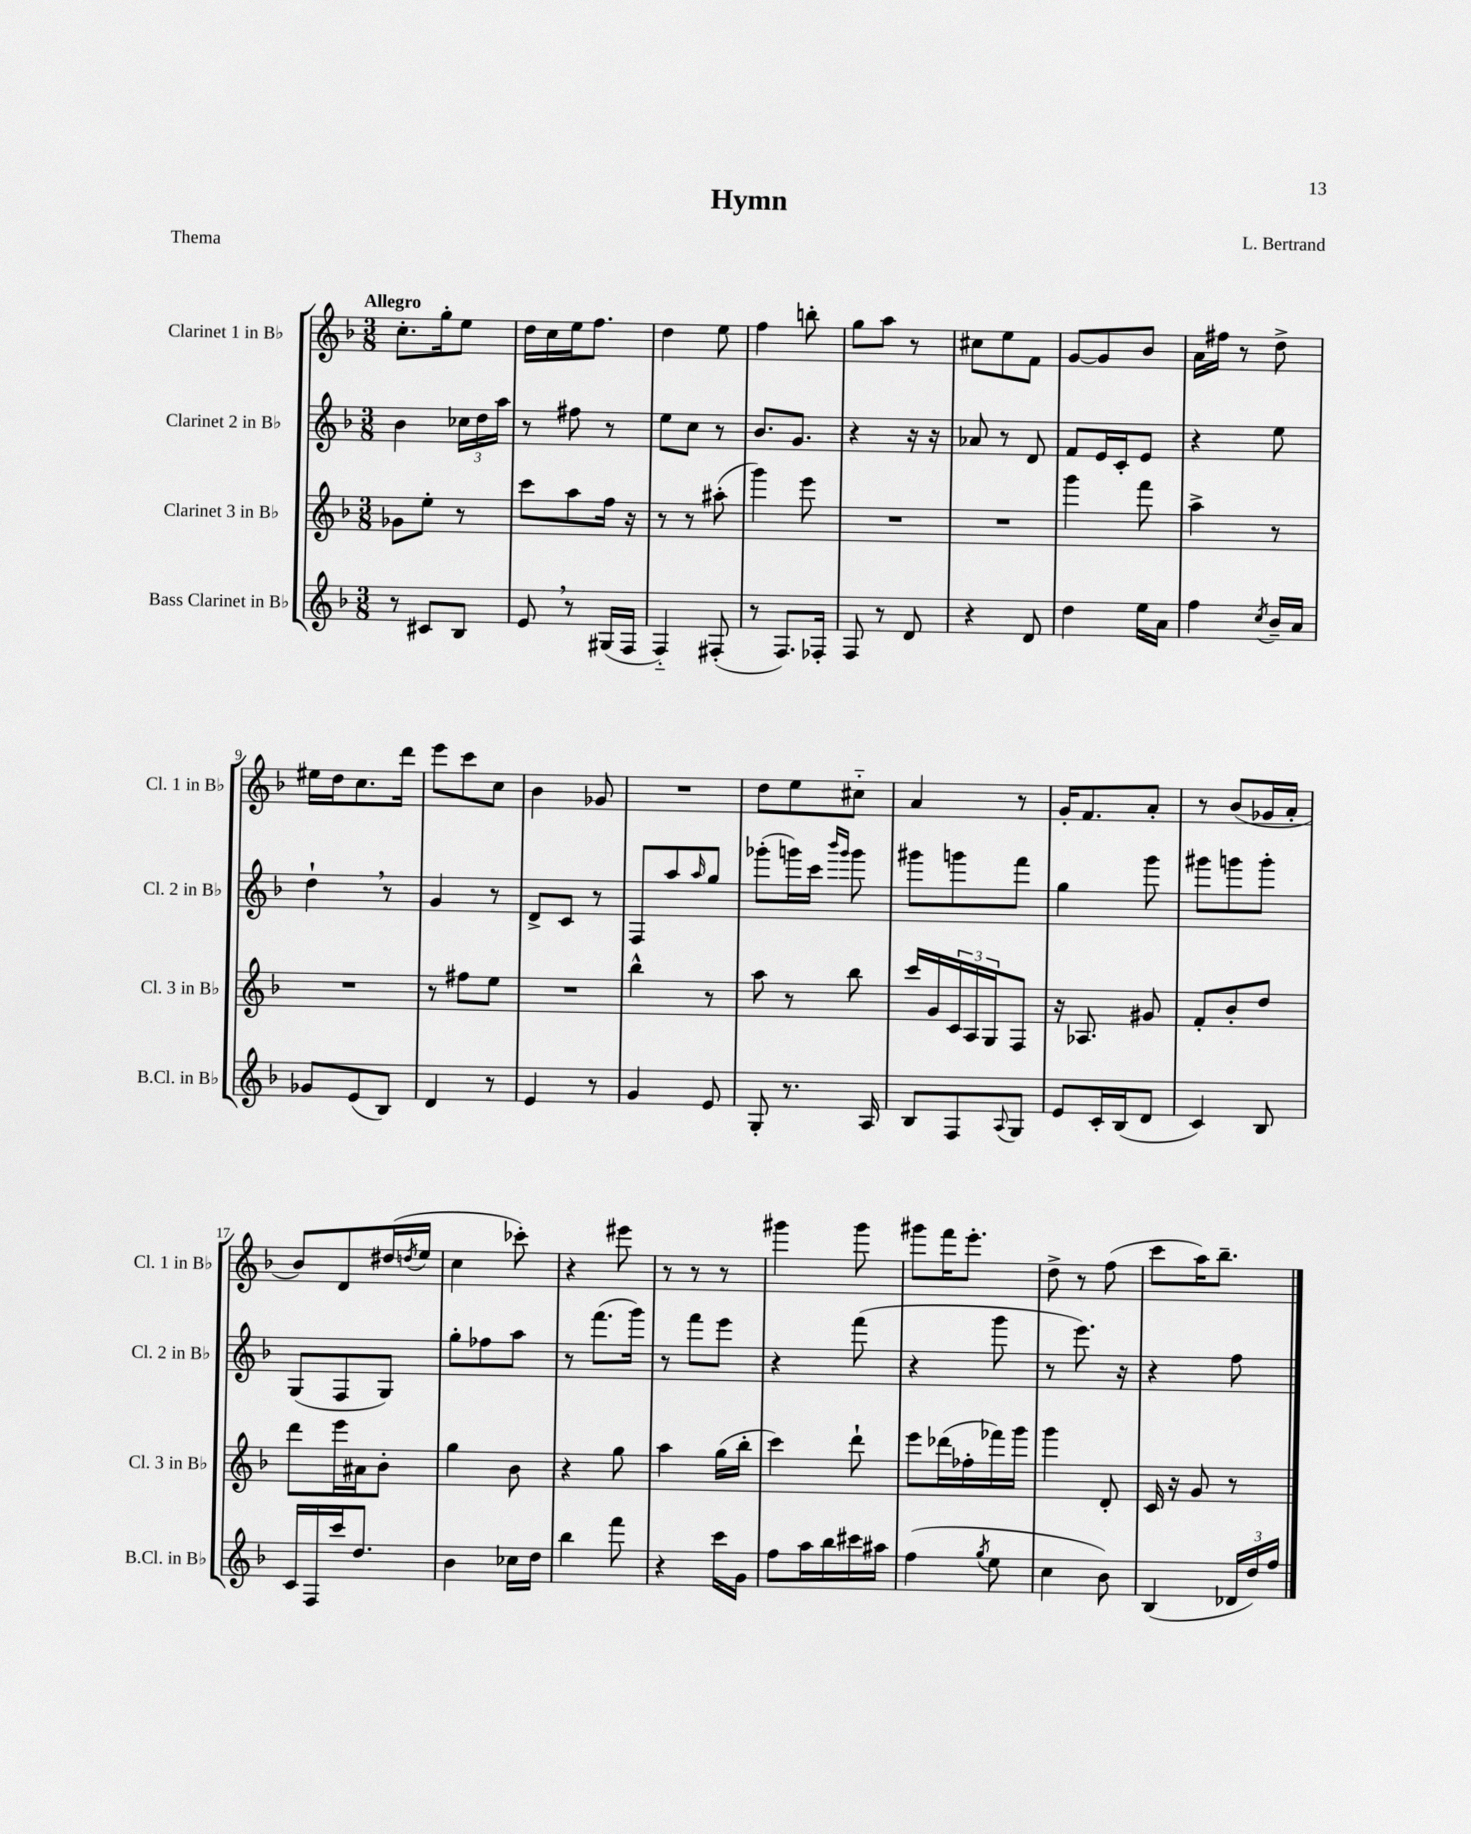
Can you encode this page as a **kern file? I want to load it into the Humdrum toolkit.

**kern	**kern	**kern	**kern
*part4	*part3	*part2	*part1
*staff4	*staff3	*staff2	*staff1
*I"Bass Clarinet in B♭	*I"Clarinet 3 in B♭	*I"Clarinet 2 in B♭	*I"Clarinet 1 in B♭
*I'B.Cl. in B♭	*I'Cl. 3 in B♭	*I'Cl. 2 in B♭	*I'Cl. 1 in B♭
*clefG2	*clefG2	*clefG2	*clefG2
*k[b-]	*k[b-]	*k[b-]	*k[b-]
*M3/8	*M3/8	*M3/8	*M3/8
=1	=1	=1	=1
!	!	!	!LO:TX:a:B:t=Allegro
8r	8g-X\L	4b-\	8.cc'\L
8c#X/L	8ee'\J	.	.
.	.	.	16gg'\k
8B-/J	8r	24cc-X\LL	8ee\J
.	.	24dd\	.
.	.	24aa\JJ	.
=2	=2	=2	=2
8e,/	8ccc\L	8r	16dd\LL
.	.	.	16cc\
8r	8aa\	8ff#X\	16ee\J
.	.	.	8.ff\J
(16G#X/LL	16ff\Jk	8r	.
16F/JJ	16r	.	.
=3	=3	=3	=3
4F/)	8r	8ee\L	4dd\
.	8r	8cc\J	.
(8F#X'/	(8aa#X'\	8r	8ee\
=4	=4	=4	=4
8r	4ggg\)	8.b-/L	4ff\
8.F/L)	.	.	.
.	.	8.g/J	.
.	8eee\	.	8bbn'\
16F-X'/Jk	.	.	.
=5	=5	=5	=5
8F/	4.r	4r	8gg\L
8r	.	.	8aa\J
8d/	.	16r	8r
.	.	16r	.
=6	=6	=6	=6
4r	4.r	8a-X/	8cc#X\L
.	.	8r	8ee\
8d/	.	8d/	8f\J
=7	=7	=7	=7
4dd\	4ggg\	8f/L	[8g/L
.	.	16e/L	8g/]
.	.	16c'/J	.
16ee\LL	8fff\	8e/J	8b-/J
16a\JJ	.	.	.
=8	=8	=8	=8
4ff\	4aa^\	4r	16a\LL
.	.	.	16ff#X\JJ
.	.	.	8r
8qcc/	.	.	.
16b-~/LL	8r	8ee\	8dd^\
16a/JJ	.	.	.
!!LO:LB:g=z
=9	=9	=9	=9
8g-X/L	4.r	4dd`,\	16ee#X\LL
.	.	.	16dd\J
(8e/	.	.	8.cc\
8B-/J)	.	8r	.
.	.	.	16ddd\Jk
=10	=10	=10	=10
4d/	8r	4g/	8eee\L
.	8ff#X\L	.	8ccc\
8r	8ee\J	8r	8cc\J
=11	=11	=11	=11
4e/	4.r	8d^/L	4b-\
.	.	8c/J	.
8r	.	8r	8g-X/
=12	=12	=12	=12
4g/	4bb-^^\	8F/L	4.r
.	.	8aa/	.
.	.	16qqaa/	.
8e/	8r	8gg/J	.
=13	=13	=13	=13
8G'/	8aa\	(8ggg-X'\L	8dd\L
8.r	8r	16gggn\L)	8ee\
.	.	16ccc\JJ	.
.	.	16qqbbb-/LL	.
.	.	16qqggg/JJ	.
.	8bb-\	8ggg\	8cc#X\J
16A/	.	.	.
=14	=14	=14	=14
8B-/L	16ccc/LL	8ggg#X\L	4a/
.	16g/	.	.
8F/	24c/	8gggn\	.
.	24A/	.	.
.	24G/J	.	.
8qqA/	.	.	.
8G/J	8F/J	8fff\J	8r
=15	=15	=15	=15
8e/L	16r	4gg\	16g'/KL
.	8.A-X/	.	8.f/
16c'/L	.	.	.
(16B-/J	.	.	.
8d/J	8g#X/	8ggg\	8a'/J
=16	=16	=16	=16
4c/)	8f'/L	8ggg#X\L	8r
.	8b-'/	8gggn\	(8b-/L
8B-/	8dd/J	8ggg'\J	16g-X/L
.	.	.	16a'/JJ
!!LO:LB:g=z
=17	=17	=17	=17
16c/LL	8ddd\L	(8G/L	8b-/L)
16F/	.	.	.
16ccc/J	16eee\L	8F/	8d/
8.dd/J	16a#X\J	.	.
.	8b-'\J	8G/J)	(16dd#X/L
.	.	.	8qddn/
.	.	.	16ee/JJ
=18	=18	=18	=18
4b-\	4gg\	8gg'\L	4cc\
.	.	8ff-X\	.
16cc-X\LL	8b-\	8aa\J	8ccc-X'\)
16dd\JJ	.	.	.
=19	=19	=19	=19
4bb-\	4r	8r	4r
.	.	(8.fff\L	.
8fff\	8gg\	.	8eee#X\
.	.	16ggg\Jk)	.
=20	=20	=20	=20
4r	4aa\	8r	8r
.	.	8fff\L	8r
16ccc\LL	(16gg\LL	8eee\J	8r
16g\JJ	16bb-'\JJ	.	.
=21	=21	=21	=21
8ff\L	4ccc\)	4r	4ggg#X\
16aa\L	.	.	.
16bb-\	.	.	.
16ccc#X\	8ddd`\	(8fff\	8ggg#\
16aa#X\JJ	.	.	.
=22	=22	=22	=22
(4ff\	8eee\L	4r	8ggg#X\L
.	(16ddd-X\L	.	16fff\K
.	16ff-X'\	.	8.eee'\J
8qgg/	.	.	.
8ee\	16fff-X\)	8ggg\	.
.	16ggg\JJ	.	.
=23	=23	=23	=23
4cc\	4ggg\	8r	8dd^\
.	.	8.eee\)	8r
8b-\)	8d'/	.	(8ff\
.	.	16r	.
=24	=24	=24	=24
(4B-/	16c/	4r	8ccc\L
.	16r	.	.
.	8g/	.	16aa\K)
.	.	.	8.bb-~\J
24d-X/LL	8r	8ff\	.
24dd/)	.	.	.
24ff/JJ	.	.	.
==	==	==	==
*-	*-	*-	*-
